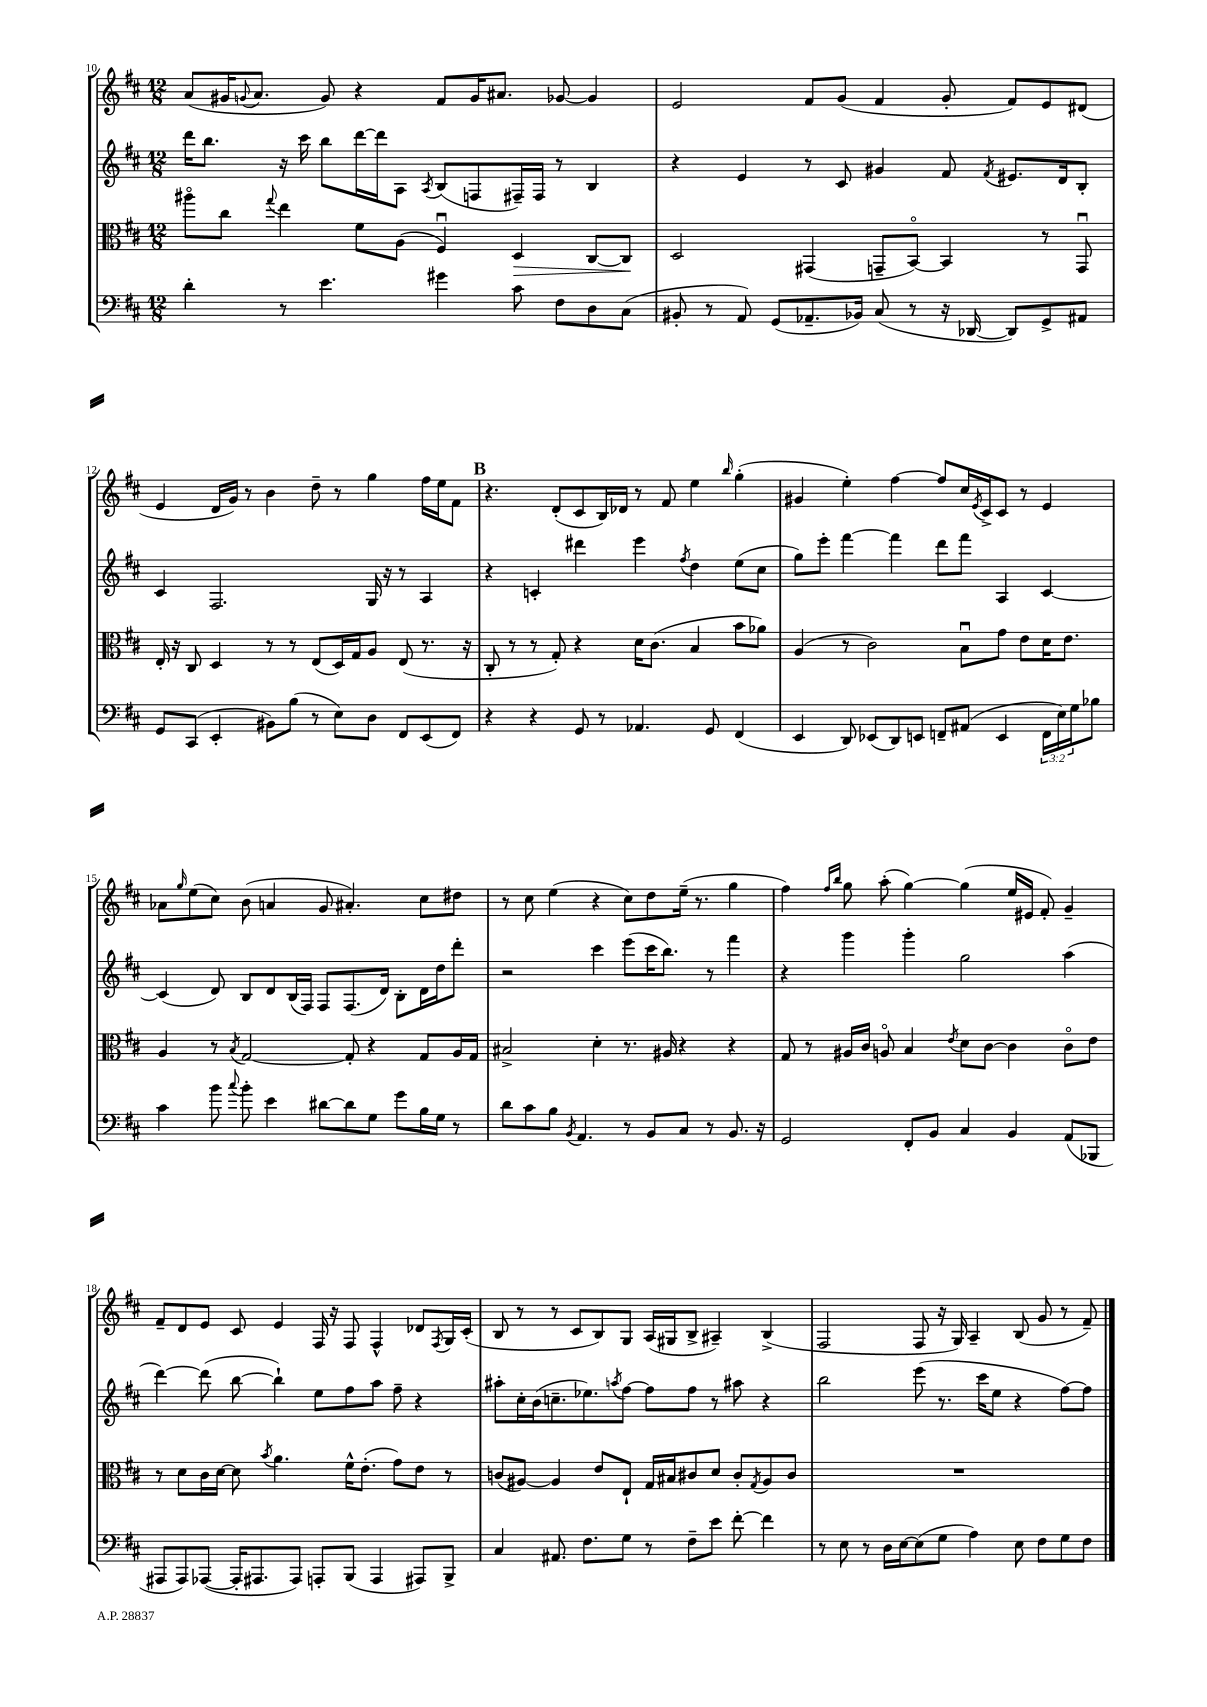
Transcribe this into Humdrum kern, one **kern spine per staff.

**kern	**kern	**kern	**kern
*staff4	*staff3	*staff2	*staff1
*clefF4	*clefC3	*clefG2	*clefG2
*k[f#c#]	*k[f#c#]	*k[f#c#]	*k[f#c#]
*M12/8	*M12/8	*M12/8	*M12/8
4d'	8aa#o	16ddd	(8a
.	.	8.bb	.
.	8cc#	.	16g#
.	.	.	8qqg
.	.	.	8.a
.	8qqgg	.	.
8r	4ee	16r	.
.	.	16ccc#	.
4.e	.	8bb	8g)
.	8f#	[16ddd	4r
.	.	16ddd]	.
.	(8A	8A	.
.	.	8qA	.
4g#	4F#u)	(8B	8f#
.	.	8F	16g
.	.	.	8.a#
8c#	4D	16F#~)	.
.	.	16F#	.
8F#	.	8r	[8g-
8D	[8C#	4B	4g-]
(8C#	8C#]	.	.
=	=	=	=
8BB#'	2D	4r	2e
8r	.	.	.
8AA)	.	4e	.
(8GG	.	.	.
8.AA-~	(4GG#	8r	8f#
.	.	8c#	(8g
16BB-)	.	.	.
(8C#	8GG~	4g#	4f#
8r	[8BBo)	.	.
16r	4BB]	8f#	8g'
[16DD-	.	.	.
.	.	8qf#	.
8DD-])	.	8.e#	8f#)
8GG^	8r	.	8e
.	.	16d	.
8AA#	8GGu	8B'	(8d#
=	=	=	=
8GG	16E'	4c#	4e
.	16r	.	.
(8CC#	8C#	.	.
4EE'	4D	2.F#	16d
.	.	.	16g)
.	.	.	8r
8BB#)	8r	.	4b
(8B	8r	.	.
8r	(8E	.	8dd~
8E)	16D)	.	8r
.	16G	.	.
8D	8A	16G	4gg
.	.	16r	.
8FF#	(8E	8r	.
(8EE	8.r	4A	16ff#
.	.	.	16ee
8FF#)	.	.	8f#
.	16r	.	.
=	=	=	=
4r	8C#'	4r	4.r
.	8r	.	.
4r	8r	4c'	.
.	8G')	.	(8d'
8GG	4r	4ddd#	8c#
8r	.	.	16B)
.	.	.	16d-
4.AA-	16d	4eee	8r
.	(8.c#	.	.
.	.	.	8f#
.	.	8qff#	.
.	4B	4dd	4ee
8GG	.	.	.
.	.	.	16qqbb
(4FF#	8b	(8ee	(4gg'
.	8a-)	8cc#	.
=	=	=	=
4EE	(4A	8gg)	4g#
.	.	8eee'	.
8DD)	8r	[4fff#	4ee')
(8EE-	2c#)	.	.
8DD)	.	4fff#]	[4ff#
8EE	.	.	.
8FF~	.	8ddd	8ff#]
(8AA#	8Bu	8fff#	16cc#
.	.	.	8qe
.	.	.	16c#^
4EE	8g	4A	8c#
.	8e	.	8r
24FF	16d	[4c#	4e
24E)	.	.	.
.	8.e	.	.
24G	.	.	.
8B-	.	.	.
=	=	=	=
4c#	4A	(4c#]	8a-
.	.	.	16qqgg
.	.	.	(8ee
8b	8r	8d)	8cc#)
8qqcc#	8qB	.	.
8b'	[2G	8B	(8b
4e	.	8d	4a
.	.	(16B	.
.	.	16F#)	.
[8d#	.	8F#	8g
8d#]	8G']	(8.F#	4.a#')
8G	4r	.	.
.	.	16d)	.
8g	.	8B'	.
16B	8G	16d	8cc#
16G	.	16dd	.
8r	16A	8ddd'	8dd#
.	16G	.	.
=	=	=	=
8d	2B#^	2r	8r
8c#	.	.	8cc#
8B	.	.	(4ee
8qBB	.	.	.
4.AA	.	.	.
.	4d'	4ccc#	4r
8r	8.r	(8eee	8cc#)
8BB	.	16ccc#	8dd
.	16A#	8.bb)	.
8C#	4r	.	(16ee~
.	.	.	8.r
8r	.	8r	.
8.BB	4r	4fff#	4gg
16r	.	.	.
=	=	=	=
2GG	8G	4r	4ff#)
.	8r	.	.
.	.	.	16qqff#
.	.	.	16qqbb
.	16A#	4ggg	8gg
.	16c#	.	.
.	8Ao	.	(8aa'
8FF#'	4B	4ggg'	[4gg)
8BB	.	.	.
.	8qe	.	.
4C#	8d	2gg	(4gg]
.	[8c#	.	.
4BB	4c#]	.	16ee
.	.	.	16e#
.	.	.	8f#')
(8AA	8c#o	(4aa	4g~
8BBB-	8e	.	.
=	=	=	=
8AAA#	8r	[4ddd)	8f#~
8AAA#)	8d	.	8d
([8AAA-	16c#	(8ddd]	8e
.	[16d	.	.
16AAA-']	8d]	[8bb	8c#
8.AAA#	.	.	.
.	8qb	.	.
.	4.a	4bb`])	4e
8AAA#)	.	.	.
8AAA'	.	8ee	16F#
.	.	.	16r
(8BBB	16f#^^	8ff#	8F#
.	(8.e'	.	.
4AAA	.	8aa	4F#^^
.	8g)	8ff#~	.
8AAA#)	8e	4r	8d-
.	.	.	8qF#
8BBB^	8r	.	16G
.	.	.	(16c#'
=	=	=	=
4C#	(8c	8aa#'	8B
.	[8A#)	16cc#'	8r
.	.	(16b	.
8.AA#	4A#]	8.cc~	8r
.	.	.	8c#
8.F#	.	8.ee-)	.
.	8e	.	8B)
.	.	8qaa	.
8G	8E`	[8ff#	8G
8r	16G	8ff#]	(16A
.	16B#	.	16G#
8F#~	8c#	8ff#	8B^
8e	8d	8r	4A#~)
[8f#'	8c#'	8aa#	.
.	8qG	.	.
4f#]	8A#	4r	(4B^
.	8c#	.	.
=	=	=	=
8r	1.r	2bb	2F#
8E	.	.	.
8r	.	.	.
16D	.	.	.
[16E	.	.	.
(8E]	.	(8eee	8F#
8G	.	8.r	16r
.	.	.	16G)
4A)	.	.	4A~
.	.	16ccc#	.
.	.	8ee	.
8E	.	4r	(8B
8F#	.	.	8g
8G	.	[8ff#)	8r
8F#	.	8ff#]	8f#~)
==	==	==	==
*-	*-	*-	*-
